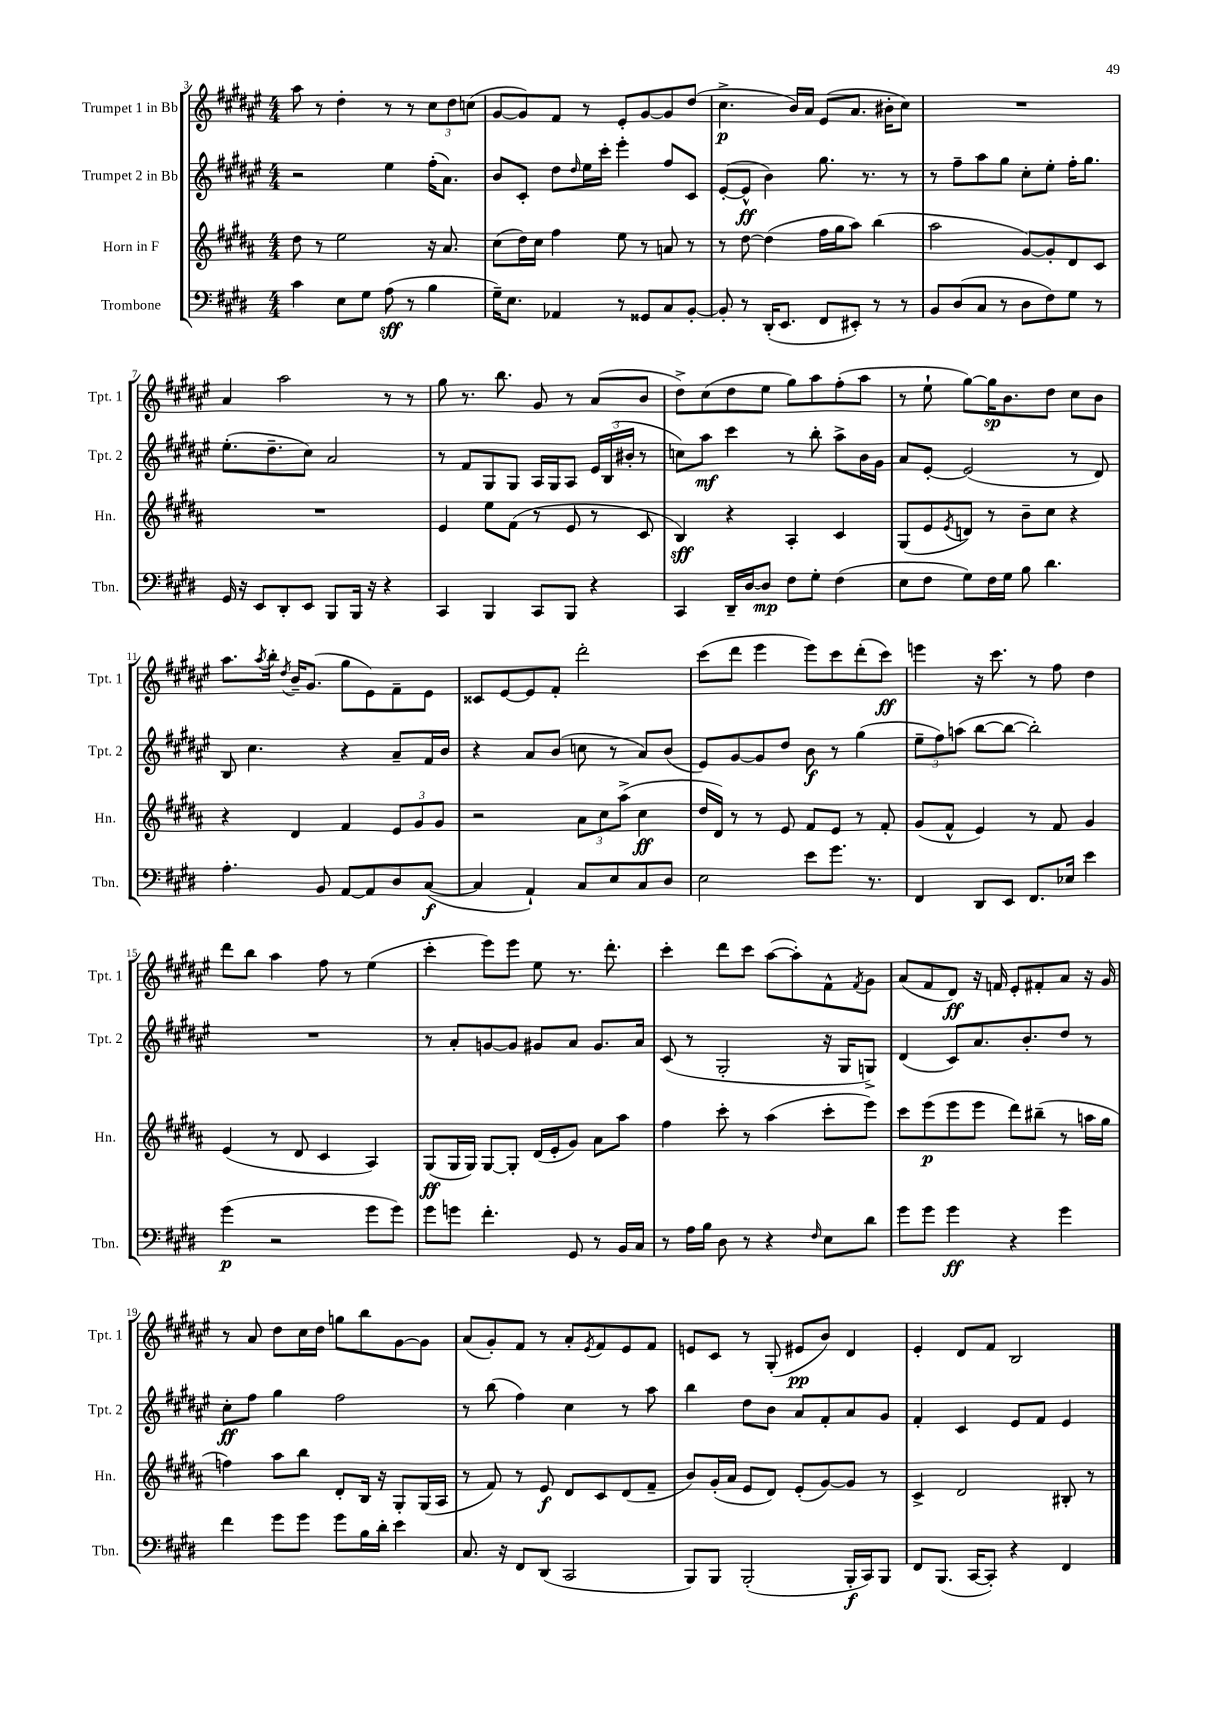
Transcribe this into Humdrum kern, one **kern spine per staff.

**kern	**kern	**kern	**kern
*staff4	*staff3	*staff2	*staff1
*clefF4	*clefG2	*clefG2	*clefG2
*k[f#c#g#d#]	*k[f#c#g#d#a#]	*k[f#c#g#d#a#e#]	*k[f#c#g#d#a#e#]
*M4/4	*M4/4	*M4/4	*M4/4
4c#\	8dd#\	2r	8aa#\
.	8r	.	8r
8E\L	2ee\	.	4dd#'\
8G#\J	.	.	.
(8A\	.	4ee#\	8r
8r	.	.	8r
4B\	16r	(16ff#'\LK	12cc#\L
.	8.a#/	8.a#\J)	.
.	.	.	12dd#\
.	.	.	(12cc\J
=	=	=	=
16G#~\LK)	(8cc#\L	8b/L	[8g#/L
8.E\J	.	.	.
.	16dd#\L)	8c#'/J	8g#/])
.	16cc#\JJ	.	.
4AA-/	4ff#\	8dd#\L	8f#/J
.	.	16qqdd#/	.
.	.	16ee#\L	8r
.	.	16ccc#'\JJ	.
8r	8ee\	4eee#'\	8e#'/L
8GG##/L	8r	.	[8g#/
8C#/	8a/	8ff#/L	8g#/]
[8BB'/J	8r	8c#/J	(8dd#/J
=	=	=	=
8BB'/]	8r	([8e#'/L	4.cc#^\
8r	[8dd#\	8e#^^/]J	.
(16DD#'/LK	(4dd#\]	4b\)	.
8.EE/J	.	.	.
.	.	.	16b/LL)
.	.	.	16a#/JJ
8FF#/L	16ff#\LL	8.gg#\	(8e#/L
.	16gg#\J	.	.
8EE#'/J)	8aa#\J)	.	8.a#/J
.	.	8.r	.
8r	(4bb\	.	.
.	.	.	16b#'\LK
8r	.	8r	8cc#\J)
=	=	=	=
8BB/L	2aa#\	8r	1r
(8D#/	.	8ff#~\L	.
8C#/J	.	8aa#\	.
8r	.	8gg#\J	.
8D#\L	[8g#/L)	8cc#'\L	.
8F#\)	8g#'/]	8ee#'\J	.
8G#\J	8d#/	16ff#'\LK	.
.	.	8.gg#\J	.
8r	8c#/J	.	.
=	=	=	=
16GG#/	1r	(8.ee#'\L	4a#/
16r	.	.	.
8EE/L	.	.	.
.	.	8.dd#~\	.
8DD#'/	.	.	2aa#\
8EE/J	.	8cc#\J)	.
8BBB/L	.	2a#/	.
16BBB/Jk	.	.	.
16r	.	.	.
4r	.	.	8r
.	.	.	8r
=	=	=	=
4CC#/	4e/	8r	8gg#\
.	.	8f#/L	8.r
4BBB/	8ee\L	8G#/	.
.	.	.	8.bb\
.	(8f#\J	8G#/J	.
8CC#/L	8r	16A#/LL	8g#/
.	.	16G#/J	.
8BBB/J	8e/	8A#/J	8r
4r	8r	24e#/LL	(8a#/L
.	.	(24B/	.
.	.	24b#'/JJ	.
.	8c#/	8r	8b/J
=	=	=	=
4CC#/	4B/)	8cc\L)	8dd#^\L)
.	.	8aa#\J	(8cc#\
16DD#~/LL	4r	4ccc#\	8dd#\
[16D#/J	.	.	.
8D#/]J	.	.	8ee#\J
8F#\L	4A#'/	8r	8gg#\L)
8G#'\J	.	8bb'\	8aa#\
(4F#\	4c#/	8aa#^\L	(8ff#'\
.	.	16b\L	8aa#\J
.	.	16g#\JJ	.
=	=	=	=
8E\L	(8G#/L	8a#/L	8r
8F#\J	8e/	[8e#'/J	8ee#`\
.	8qe/	.	.
8G#\L)	8d/J)	(2e#/]	[8gg#\L)
16F#\L	8r	.	16gg#\]K
16G#\JJ	.	.	8.b\
8B\	8b~\L	.	.
4.d#\	8cc#\J	.	8dd#\J
.	4r	8r	8cc#\L
.	.	8d#/)	8b\J
=	=	=	=
4.A'\	4r	8B/	8.aa#\L
.	.	4.cc#\	.
.	.	.	8qaa#/
.	.	.	16bb'\Jk
.	.	.	8qdd#/
.	4d#/	.	16b~/LK
.	.	.	(8.g#/J
8BB/	.	.	.
[8AA/L	4f#/	4r	8gg#\L
8AA/]	.	.	8e#\)
8D#/	12e/L	8a#~/L	8f#~\
.	12g#/	.	.
([8C#/J	.	16f#/L	8e#\J
.	12g#/J	.	.
.	.	16b/JJ	.
=	=	=	=
4C#/]	2r	4r	8c##/L
.	.	.	[8e#/
4AA`/)	.	8a#/L	8e#/]
.	.	(8b/J	8f#'/J
8C#/L	12a#\L	8cc\	2ddd#'\
.	12cc#\	.	.
8E/	.	8r	.
.	(12aa#^\J	.	.
8C#/	4cc#\	8a#/L)	.
8D#/J	.	(8b/J	.
=	=	=	=
2E\	16dd#/LL	8e#/L)	(8ccc#\L
.	16d#/JJ)	.	.
.	8r	[8g#/	8ddd#\J
.	8r	8g#/]	4eee#\
.	8e/	8dd#/J	.
8e\L	8f#/L	8b\	8eee#\L)
8.g#\J	8e/J	8r	8ccc#\
.	8r	(4gg#\	(8ddd#'\
8.r	.	.	.
.	8f#'/	.	8ccc#\J)
=	=	=	=
4FF#/	(8g#/L	12ee#~\L	4eee\
.	.	12ff#\)	.
.	8f#^^/J	.	.
.	.	(12aa\J	.
8DD#/L	4e/)	[8bb\L	16r
.	.	.	8.ccc#\
8EE/J	.	8bb\_J	.
8.FF#/L	8r	2bb'\])	8r
.	8f#/	.	8ff#\
16E-/Jk	.	.	.
4e\	4g#/	.	4dd#\
=	=	=	=
(4g#\	(4e/	1r	8ddd#\L
.	.	.	8bb\J
2r	8r	.	4aa#\
.	8d#/	.	.
.	4c#/	.	8ff#\
.	.	.	8r
8g#\L	4A#/)	.	(4ee#\
8g#\J)	.	.	.
=	=	=	=
8g#\L	(8G#/L	8r	4ccc#'\
8g\J	16G#/L	8a#'/L	.
.	16G#/JJ)	.	.
4.f#'\	[8G#/L	[8g/	8eee#\L)
.	8G#'/]J	8g/]J	8eee#\J
.	(16d#/LL	8g#/L	8ee#\
.	16e'/J	.	.
8GG#/	8g#/J)	8a#/J	8.r
8r	8a#\L	8.g#/L	.
.	.	.	8.ddd#'\
16BB/LL	8aa#\J	.	.
16C#/JJ	.	16a#/Jk	.
=	=	=	=
8r	4ff#\	(8c#/	4ccc#'\
16A\LL	.	8r	.
16B\JJ	.	.	.
8D#\	8ccc#'\	2G#'/	8ddd#\L
8r	8r	.	8ccc#\J
4r	(4aa#\	.	([8aa#\L
.	.	.	8aa#'\])
16qqF#/	.	.	.
8E\L	8ccc#'\L	16r	8f#^^\
.	.	16G#/LK	.
.	.	.	8qf#/
8d#\J	8eee\J)	8G^/J)	8g#\J
=	=	=	=
8g#\L	8ccc#\L	(4d#/	(8a#/L
8g#\J	(8eee\	.	8f#/
4g#\	8eee\	8c#/L)	8d#/J)
.	8eee\J	8.a#/	16r
.	.	.	16f/
4r	8ddd#\L)	.	8e#'/L
.	.	8.b'/	.
.	(8bb#~\J	.	8f#'/
4g#\	8r	8dd#/J	8a#/J
.	16aa\LL	8r	16r
.	16gg#\JJ	.	16g#/
=	=	=	=
4f#\	4ff\)	8cc#'\L	8r
.	.	8ff#\J	8a#/
8g#\L	8aa#\L	4gg#\	8dd#\L
8g#\J	8bb\J	.	16cc#\L
.	.	.	16dd#\JJ
8g#\L	8d#'/L	2ff#\	8gg\L
16B\L	16B/Jk	.	8bb\
16d#'\JJ	16r	.	.
4e\	8G#'/L	.	[8g#\
.	(16G#/L	.	8g#\]J
.	16A#/JJ	.	.
=	=	=	=
8.C#/	8r	8r	(8a#/L
.	8f#/)	(8bb\	8g#'/)
16r	.	.	.
8FF#/L	8r	4ff#\)	8f#/J
(8DD#/J	8e/	.	8r
2CC#/	8d#/L	4cc#\	8a#'/L
.	.	.	8qe#/
.	8c#/	.	8f#/
.	(8d#/	8r	8e#/
.	8f#~/J	8aa#\	8f#/J
=	=	=	=
8BBB/L)	8b/L)	4bb\	8e/L
8BBB/J	(16g#'/L	.	8c#/J
.	16a#/JJ	.	.
(2BBB'/	8e/L	8dd#\L	8r
.	8d#/J)	8b\J	(8G#'/
.	(8e'/L	8a#/L	8e#/L
.	[8g#/)	8f#'/	8b/J)
16BBB'/LL	8g#/]J	8a#/	4d#/
16CC#/J)	.	.	.
8BBB/J	8r	8g#/J	.
=	=	=	=
8FF#/L	4c#^/	4f#'/	4e#'/
(8.BBB/J	.	.	.
.	2d#/	4c#/	8d#/L
[16CC#/LK	.	.	.
8CC#'/]J)	.	.	8f#/J
4r	.	8e#/L	2B/
.	.	8f#/J	.
4FF#/	8B#'/	4e#/	.
.	8r	.	.
==	==	==	==
*-	*-	*-	*-
